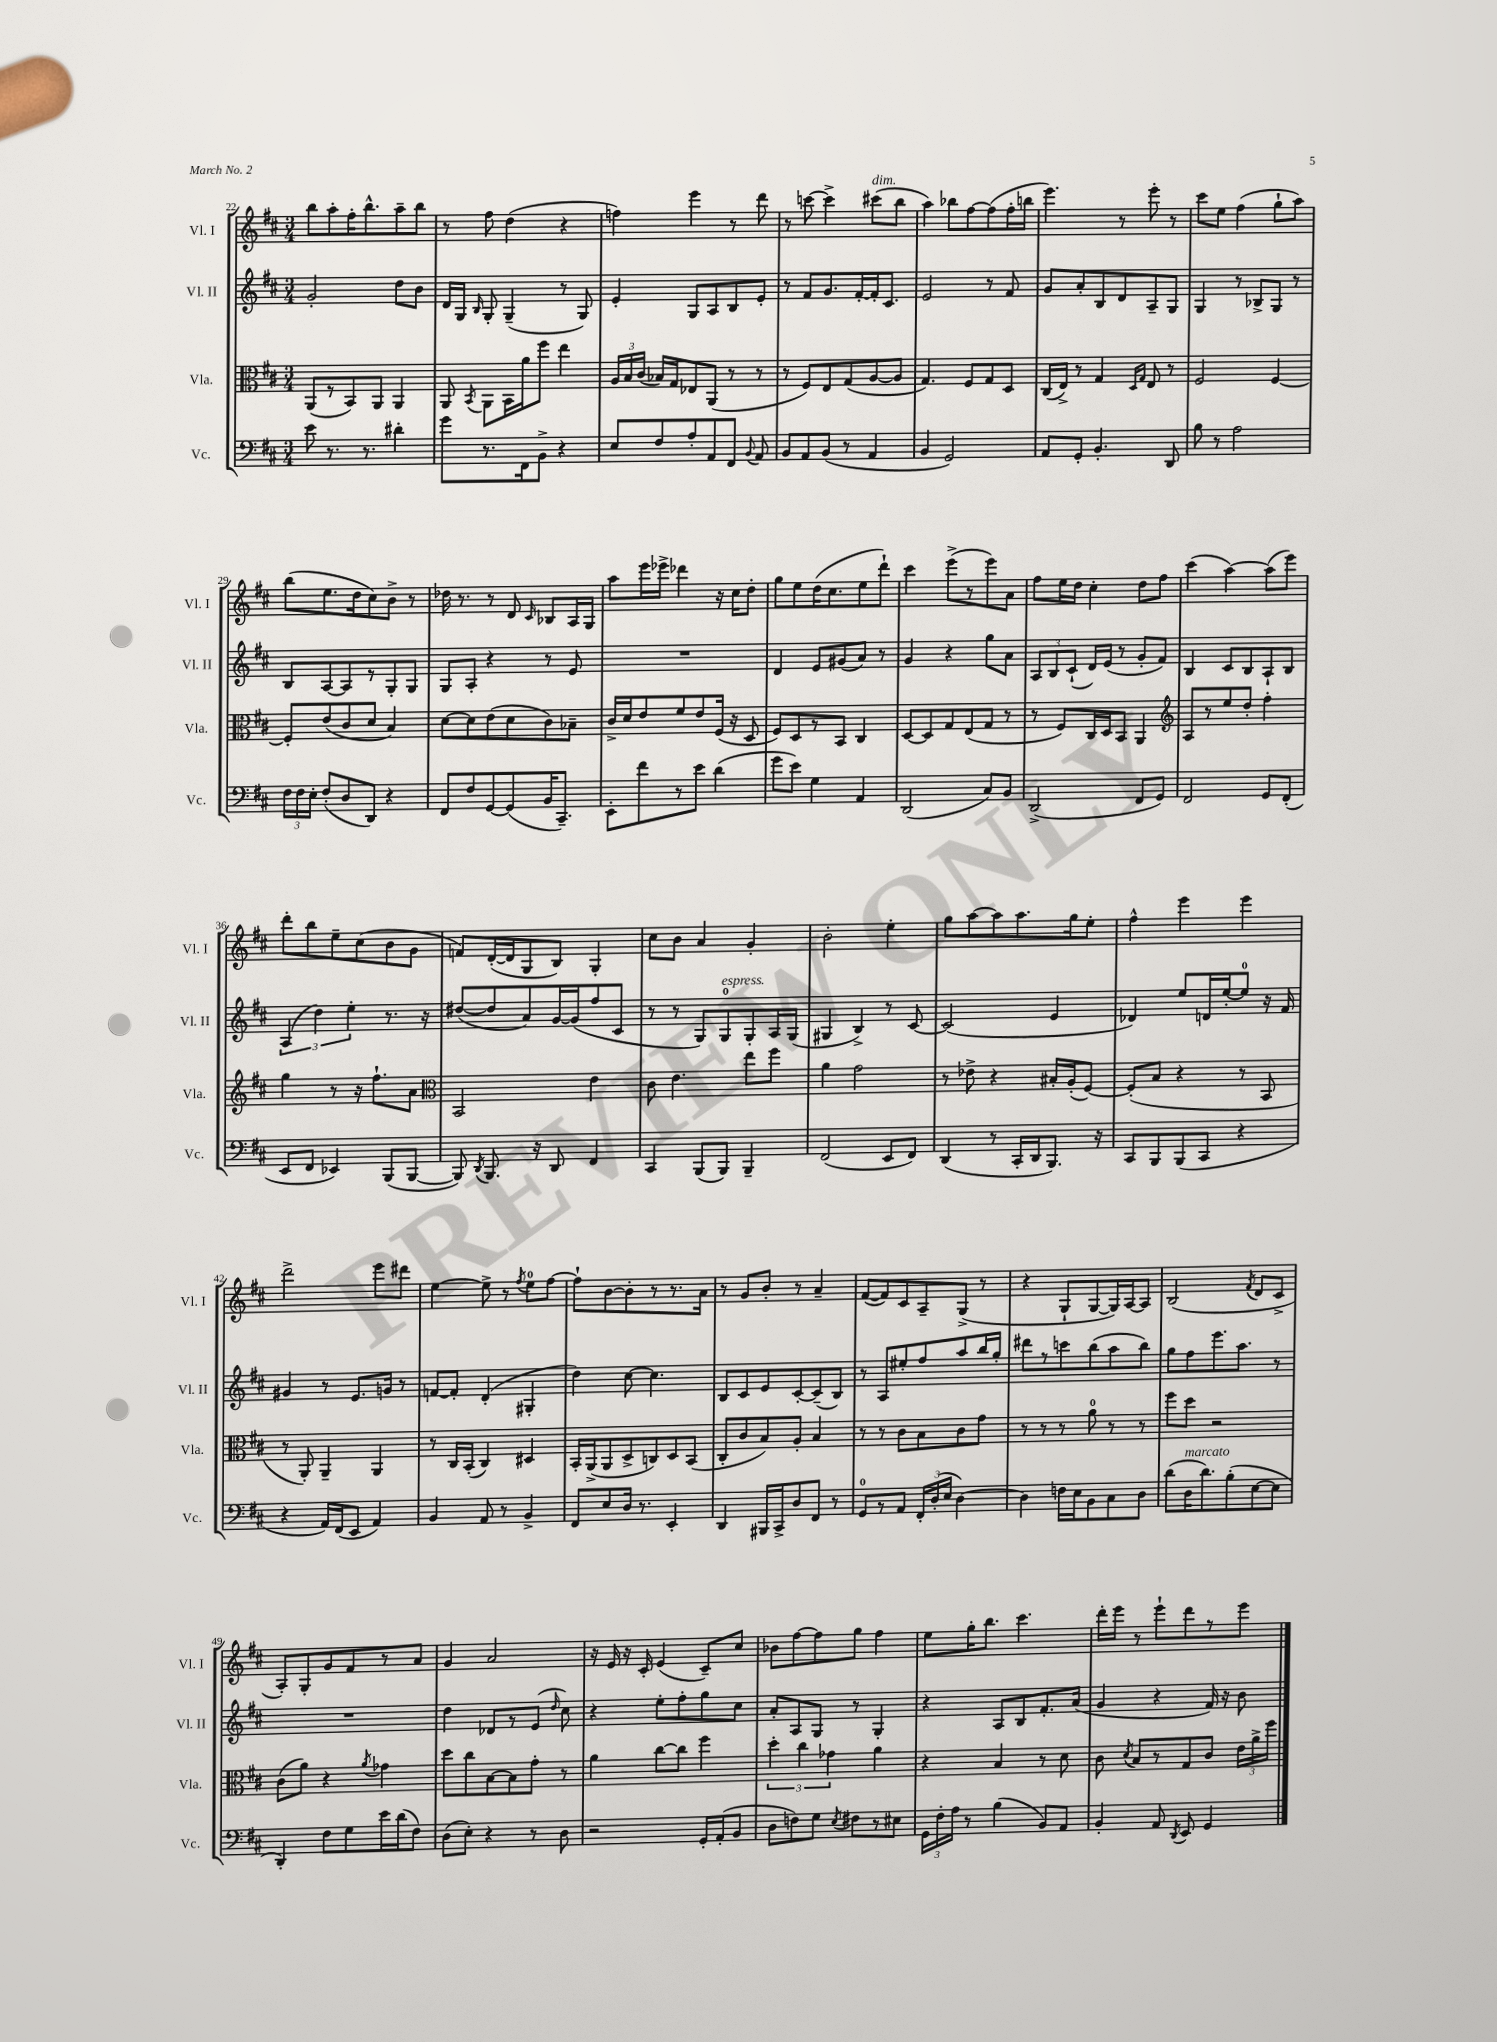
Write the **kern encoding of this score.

**kern	**kern	**kern	**kern
*part4	*part3	*part2	*part1
*staff4	*staff3	*staff2	*staff1
*I"Vc.	*I"Vla.	*I"Vl. II	*I"Vl. I
*I'Vc.	*I'Vla.	*I'Vl. II	*I'Vl. I
*clefF4	*clefC3	*clefG2	*clefG2
*k[f#c#]	*k[f#c#]	*k[f#c#]	*k[f#c#]
*M3/4	*M3/4	*M3/4	*M3/4
=22	=22	=22	=22
8e\	(8AA/L	2g'/	8bb\L
8.r	8r	.	8aa'\
.	8BB/)	.	16ff#'\K
8.r	.	.	8.bb^^\
.	8AA/J	.	.
4d#X'\	4AA/	8dd\L	8aa~\
.	.	8b\J	8bb\J
=23	=23	=23	=23
8g\L	8AA/	16d/LL	8r
.	.	16G/JJ	.
.	8qBB/	16qqB/	.
8.r	8AA\L	8G'/	8ff#\
.	16BB\L	(4G~/	(4dd\
16FF#\k	16a\J	.	.
8BB^\J	8ff#\J	.	.
4r	4ee\	8r	4r
.	.	8G/)	.
=24	=24	=24	=24
8E/L	24A/LL	4e'/	4ffn\)
.	24B/	.	.
.	(24c#/JJ	.	.
8F#/	16B-X/LL)	.	.
.	16G/J	.	.
8A'/	8E-X/	8G/L	4eee\
8AA/	(8AA/J	8A/	.
8FF#/J	8r	8B/	8r
8qqBB/	.	.	.
8AA/	8r	8e'/J	8ddd\
=25	=25	=25	=25
8BB/L	8r	8r	8r
8AA/	8F#/L)	8f#/L	[8cccn\
(8BB/J	8E/	8.g/	4ccc^\]
8r	(8G/	.	.
.	.	[16f#'/L	.
!	!	!	!LO:TX:a:i:t=dim.
4AA/	[8A/	16f#'/J]	(8ccc#X\L
.	.	8.c#/J	.
.	8A/J]	.	8bb\J
=26	=26	=26	=26
4BB/	4.G/)	2e/	4aa\)
2GG/)	.	.	8bb-X\L
.	8F#/L	.	[8ff#\
.	8G/	8r	(8ff#\]
.	8D/J	8f#/	16ff#'\L
.	.	.	16bbn\JJ
=27	=27	=27	=27
8AA/L	(16C#/LL	8g/L	4.eee\)
.	16E^/JJ)	.	.
8GG'/J	8r	8a'/	.
4.BB'/	4G/	8B/	.
.	.	8d/	8r
.	16qqD/LL	.	.
.	16qqG/JJ	.	.
.	8E/	8A~/	8eee'\
8DD/	8r	8G/J	8r
=28	=28	=28	=28
8B\	2F#/	4G/	8ccc#\L
8r	.	.	8ee\J
2A\	.	8r	(4ff#\
.	.	8B-X^/L	.
.	[4F#/	8G/J	8gg`\L
.	.	8r	8aa\J)
!!LO:LB:g=z
=29	=29	=29	=29
24F#\LL	8F#'/L]	8B/L	(8bb\L
24F#\	.	.	.
24E'\JJ	.	.	.
(8F#'/L	(8e/	[8A/	8.ee\
8D/	8c#/	8A/]	.
.	.	.	16dd\k
8DD/J)	8d/J	8r	8cc#\)
4r	4B/)	8G'/	8b^\J
.	.	8G/J	8r
=30	=30	=30	=30
8FF#/L	[8d\L	8G/L	16dd-X\
.	.	.	8.r
8F#/	8d\]	8A'/J	.
[8GG/	(8e\	4r	8r
(8GG/]	8d\	.	8d/
.	.	.	16qqc#/
16BB/K	8c#\)	8r	8B-X/L
8.CC#~/J)	.	.	.
.	8B-X~\J	8e/	16A/L
.	.	.	16G/JJ
=31	=31	=31	=31
8EE'\L	16c#^/LL	2.r	8aa\L
.	16d/J	.	.
8f#\	8e/	.	16eee\L
.	.	.	16eee-X^\JJ
8r	8f#/	.	4ddd-X\
8e\J	8e/	.	.
(4d\	(16F#/Jk	.	16r
.	16r	.	16cc#\KL
.	8D/	.	8dd'\J
=32	=32	=32	=32
8g\L	8F#/L)	4d/	8gg\L
8e\J)	8D/	.	8ee\
4G\	8r	8e/L	(16dd\K
.	.	.	8.cc#\
.	8BB/J	(8g#X/	.
4AA/	4C#/	8a/J)	8ee\
.	.	8r	8ddd`\J)
=33	=33	=33	=33
(2DD/	[8D/L	4g/	4ccc#\
.	8D/]	.	.
.	8G/	4r	(8eee^\L
.	(8E/	.	8r
8C#/L)	8G/J	8gg\L	8eee\)
8BB/J	8r	8a\J	8a\J
=34	=34	=34	=34
(2DD^/	8r	12A/L	8ff#\L
.	.	12B/	.
.	8F#/L)	.	16ee\L
.	.	(12c#`/J	.
.	.	.	16dd\JJ
.	16C#/L	16d/LL)	4cc#'\
.	16D/J	(16e/JJ	.
.	8BB/J	8r	.
8FF#/L	4AA/	8g'/L	8dd\L
8GG/J)	.	8f#/J)	8ff#\J
=35	=35	=35	=35
*	*clefG2	*	*
2FF#/	8A/L	4B/	(4ccc#\
.	8r	.	.
.	8ee/	8c#/L	[4aa\)
.	8dd'/J	8B/	.
8GG/L	4ff#'\	8A`/	(8aa\L]
(8FF#'/J	.	8B/J	8eee\J)
!!LO:LB:g=z
=36	=36	=36	=36
8EE/L	4gg\	(6A/	8ddd'\L
8FF#/J	.	.	8bb\
.	.	6dd\)	.
4EE-X/)	8r	.	8ee~\
.	.	6ee'\	.
.	16r	.	(8cc#\
.	8.ff#`\L	.	.
(8BBB/L	.	8.r	8b\
[8BBB/J	8a\J	.	8g\J
.	.	16r	.
=37	=37	=37	=37
*	*clefC3	*	*
8BBB/])	2BB/	([8dd#X/L	8fn/L)
8qDD/	.	.	.
8.BBB/	.	8dd#/]	([16d'/L
.	.	.	16d/J]
.	.	8a/)	8G/
16r	.	.	.
8DD/	.	[16g/L	8B/J)
.	.	(16g/J]	.
4FF#/	4e\	8ff#/	4G'/
.	.	8c#/J	.
=38	=38	=38	=38
4CC#/	8c#\	8r	8cc#\L
.	4.e\	8r	8b\J
(8BBB/L	.	8G/L)	4a/
!	!	!LO:TX:a:i:t=espress.	!
8BBB/J)	.	8G/	.
4BBB~/	8ee\L	8G'/	4g'/
.	8ff#\J	16A/L	.
.	.	(16G/JJ	.
=39	=39	=39	=39
(2FF#/	4a\	4G#X/	2b'\
.	2g\	4B^/)	.
8EE/L	.	8r	4ee'\
8FF#/J)	.	[8c#/	.
=40	=40	=40	=40
(4DD/	8r	(2c#/]	8gg\L
.	8e-X^\	.	[8aa\
8r	4r	.	8aa\]
16CC#'/LL	.	.	8.aa\
16DD/J	.	.	.
8.BBB/J)	16B#X'/LL	4e/	.
.	(16A'/J	.	16gg\k
.	[8F#/J)	.	8ee'\J
16r	.	.	.
=41	=41	=41	=41
8CC#/L	(8F#'/L]	4d-X/)	4ff#^^\
8BBB/	8B/J	.	.
(8BBB/	4r	8ee/L	4eee\
8CC#/J	.	16dn/L	.
.	.	[16ee'/J	.
4r	8r	8ee/J]	4eee\
.	8BB/	16r	.
.	.	16f#/	.
!!LO:LB:g=z
=42	=42	=42	=42
4r	8r	4g#X/	2ddd^\
.	8AA'/)	.	.
16AA/LL)	4AA~/	8r	.
(16FF#/J	.	.	.
8EE/J	.	8.e/L	.
4AA/)	4AA/	.	8eee\L
.	.	16gn/Jk	.
.	.	8r	8ddd#X\J
=43	=43	=43	=43
4BB/	8r	[8fn/L	[4ee\
.	16C#/LL	8f'/J]	.
.	(16BB'/JJ	.	.
8AA/	4C#/)	(4d'/	8ee^\]
8r	.	.	8r
.	.	.	8qff#/
4BB^/	4D#X/	4G#X'/	8ee\L
.	.	.	[8ff#\J
=44	=44	=44	=44
8FF#/L	16BB'/LL	4dd\)	8ff#`\L]
.	(16AA^/J	.	.
8E/	8AA/	.	[8b\
16D/Jk	8D^/	[8cc#\	8b'\]
8.r	.	.	.
.	8Cn/)	4.cc#\]	8r
4EE'/	8D/	.	8.r
.	(8BB/J	.	.
.	.	.	16a\Jk
=45	=45	=45	=45
4DD/	8C#'/L	8B/L	8r
.	8c#/	8c#/	8g/L
16BBB#X/LL	8B/)	8e/	8b'/J
16CC#^/J	.	.	.
8D/	8A'/J	[8c#'/	8r
8FF#/J	4B/	(8c#~/]	4a~/
8r	.	8B/J)	.
=46	=46	=46	=46
8GG/L	8r	8r	([8f#/L
8r	8r	8A/L	8f#/])
8AA/J	8c#\L	8ee#X'/	8c#/
24FF#'/LL	8B\	8ff#/	8A~/
(24D'/	.	.	.
24E/JJ	.	.	.
[4D\)	8c#\	8aa/	(8G^/J
.	8g\J	16bb/L	8r
.	.	16gg'/JJ	.
=47	=47	=47	=47
4D\]	8r	8ddd#X\L	4r
.	8r	8r	.
16Fn\LL	8r	8cccn\	8G`/L
16E\J	.	.	.
8BB\	8a\	(8bb\	[8G/
8C#\	8r	8aa\	16G/L])
.	.	.	[16A/J
8D\J	8r	8bb\J)	8A/J]
=48	=48	=48	=48
(8d\L	8ff#\L	8gg\L	(2B/
!LO:TX:a:i:t=marcato	!	!	!
16D\K	8dd\J	8ff#\	.
8.d\)	.	.	.
.	2r	8.eee\	.
(8B'\	.	.	.
.	.	8.aa\J	.
.	.	.	8qf#/
[8E\	.	.	8d/L
8E\J]	.	8r	8c#^/J
!!LO:LB:g=z
=49	=49	=49	=49
4DD'/)	(8c#\L	2.r	8A'/L)
.	8a\J)	.	8G'/
8F#\L	4r	.	8g/
8G\	.	.	8f#/
.	8qa/	.	.
16e\L	4g-X\	.	8r
(16d\J	.	.	.
8F#\J)	.	.	8a/J
=50	=50	=50	=50
(8D\L	8dd\L	4dd\	4g/
8E'\J)	8cc#\	.	.
4r	[8B\	8d-X/L	2a/
.	8B\]	8r	.
8r	8g'\J	(8e/J	.
.	.	16qqdd/	.
8D\	8r	8cc#\)	.
=51	=51	=51	=51
2r	4a\	4r	16r
.	.	.	16e/
.	.	.	16r
.	.	.	16c#'/
.	[8cc#\L	8ee'\L	(4e/
.	8cc#\J]	8ff#'\	.
16GG'/LL	4ff#\	8gg\	8c#~/L)
(16AA'/J	.	.	.
8BB/J	.	8cc#\J	8cc#/J
=52	=52	=52	=52
8D\L	6dd'\	8a'/L	8b-X\L
8Fn\)	.	8A/	[8ff#\
.	6cc#\	.	.
8G\J	.	8G/J	8ff#\]
.	6g-X\	.	.
8qE/	.	.	.
8F#X\L	.	8r	8gg\J
8r	4a\	4G'/	4ff#\
8E#X\J	.	.	.
=53	=53	=53	=53
24GG\LL	4r	4r	8ee\L
24F#'\	.	.	.
24A\JJ	.	.	.
8r	.	.	16gg'\K
.	.	.	8.bb\J
(4B\	4B/	8A/L	.
.	.	8B/	4.ccc#\
8BB/L)	8r	8.f#'/	.
8AA/J	8d\	.	.
.	.	(16a/Jk	.
=54	=54	=54	=54
4BB'/	8c#\	4g/	16ddd'\LL
.	.	.	16eee\JJ
.	8qd/	.	.
.	8B/L	.	8r
8AA/	8r	4r	8eee`\L
8qDD/	.	.	.
8EE/	8G/	.	8ddd\
4GG/	8c#/J	16f#/)	8r
.	.	16r	.
.	24e\LL	8b\	8eee\J
.	24a^\	.	.
.	24ff#\JJ	.	.
==	==	==	==
*-	*-	*-	*-
